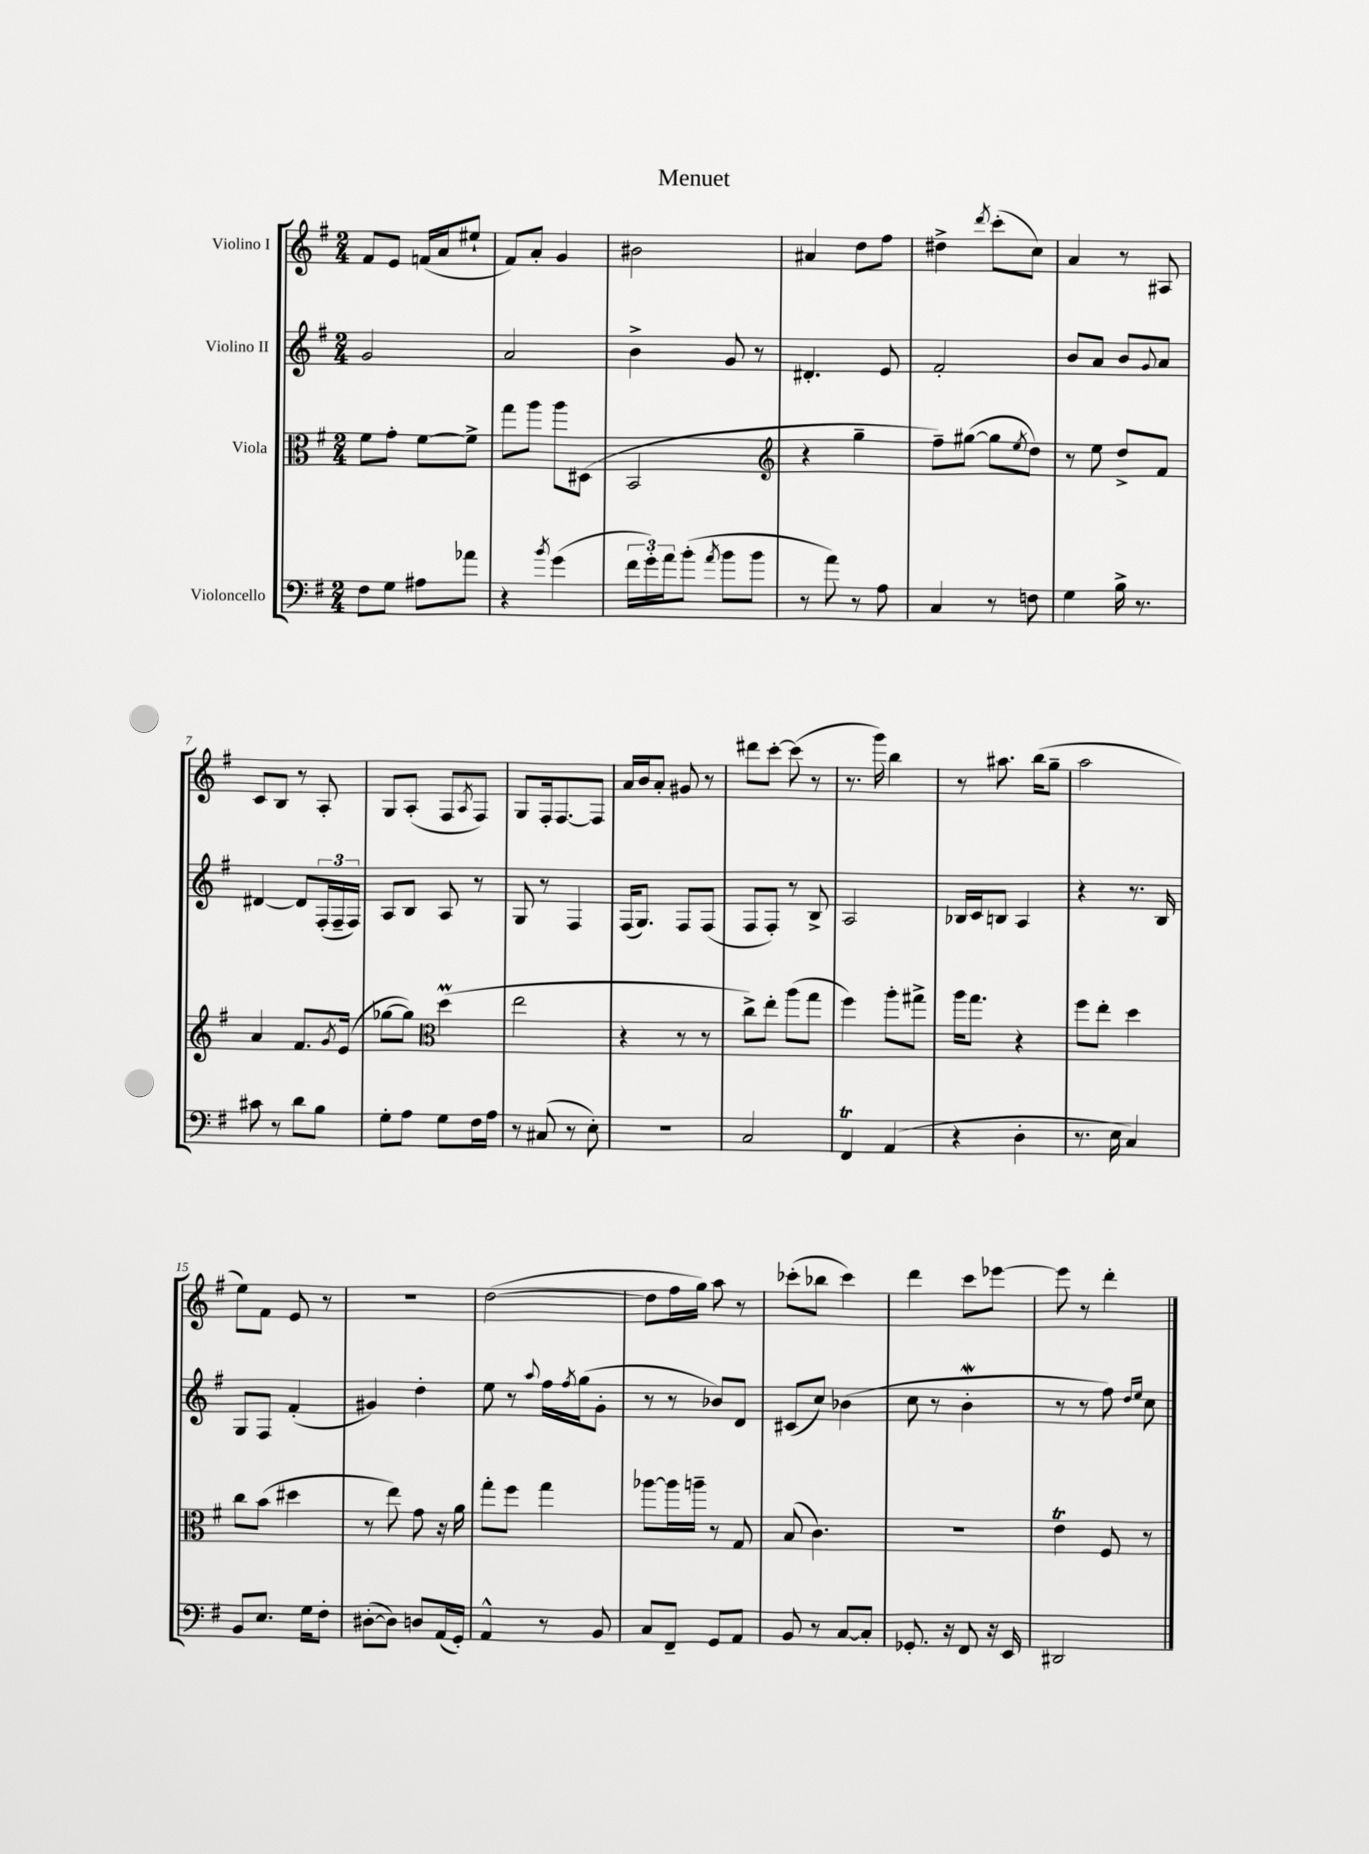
\header { title = "Menuet" }
<<
\new StaffGroup <<
\new Staff = "s0" \with { instrumentName = "Violino I" } {
    \clef treble \key g \major \numericTimeSignature \time 2/4
    fis'8 e'8 f'16( a'16 eis''8-! |
    fis'8) a'8-. g'4 |
    bis'2 |
    ais'4 d''8 fis''8 |
    dis''4-> \acciaccatura { d'''8 } c'''8-.( c''8) |
    a'4 r8 ais8 |
    c'8 b8 r8 a8-. |
    g8 a8-.( fis8 \acciaccatura { a8 } fis8) |
    g8 fis16-. fis8.~ fis8 |
    a'16 b'16 a'8-. gis'8 r8 |
    dis'''8 c'''8~-. c'''8( r8 |
    r8. g'''16) b''4 |
    r8 ais''8. b''16( g''8-- |
    a''2 |
    e''8) fis'8 e'8 r8 |
    r2 |
    d''2~( |
    d''8 fis''16 g''16) a''8 r8 |
    ces'''8-.( bes''8 ces'''4) |
    d'''4 c'''8 ees'''8~ |
    ees'''8 r8 d'''4-. \bar "|." |
}
\new Staff = "s1" \with { instrumentName = "Violino II" } {
    \clef treble \key g \major \numericTimeSignature \time 2/4
    g'2 |
    a'2 |
    b'4-> g'8 r8 |
    dis'4.-. e'8 |
    fis'2-. |
    b'8 a'8 b'8 \appoggiatura { g'8 } a'8 |
    dis'4~ dis'8 \tuplet 3/2 { fis16-.( fis16-- fis16) } |
    a8 b8 a8 r8 |
    g8 r8 fis4 |
    fis16( g8.) fis8 fis8( |
    fis8 fis8-.) r8 b8-> |
    a2 |
    bes16 c'16 b8 a4 |
    r4 r8. b16 |
    g8 fis8 fis'4-.( |
    gis'4) d''4-. |
    e''8 r8 \appoggiatura { a''8 } fis''16 \acciaccatura { fis''8 } g''16( g'8-. |
    r8 r8 bes'8) d'8 |
    cis'8( c''8) bes'4( |
    c''8 r8 b'4-.\mordent |
    r8 r8 fis''8) \grace { d''16 e''16 } c''8 \bar "|." |
}
\new Staff = "s2" \with { instrumentName = "Viola" } {
    \clef alto \key g \major \numericTimeSignature \time 2/4
    fis'8 g'8-. fis'8~ fis'8-> |
    g''8 a''8 a''8 dis8( |
    b,2 |
    \clef treble r4 g''4-- |
    fis''8--) gis''8~( gis''8 \acciaccatura { e''8 } d''8) |
    r8 e''8 d''8-> fis'8 |
    a'4 fis'8. \acciaccatura { g'8 } e'16( |
    ges''8~ ges''8) \clef alto d''4\prall( |
    e''2 |
    r4 r8 r8 |
    c''8->) e''8-. a''8( g''8 |
    fis''4) a''8-. gis''8-> |
    a''16 g''8. r4 |
    fis''8 e''8-. d''4 |
    c''8 b'8( dis''4 |
    r8 e''8) g'8 r16 a'16 |
    g''8-. fis''8 g''4 |
    aes''8~ aes''16 a''16-- r8 g8 |
    b8( c'4.) |
    R2 |
    e'4\trill fis8 r8 \bar "|." |
}
\new Staff = "s3" \with { instrumentName = "Violoncello" } {
    \clef bass \key g \major \numericTimeSignature \time 2/4
    fis8 g8 ais8 aes'8 |
    r4 \acciaccatura { b'8 } g'4( |
    \tuplet 3/2 { fis'16 g'16-.) a'16 } b'8-.( \acciaccatura { a'8 } b'8 b'8 |
    r8 a'8) r8 a8 |
    c4 r8 f8 |
    g4 b16-> r8. |
    cis'8 r8 d'8 b8 |
    g8-. a8 g8 fis16 a16 |
    r8 cis8( r8 e8-.) |
    R2 |
    c2 |
    fis,4\trill a,4( |
    r4 d4-. |
    r8. e16 c4) |
    b,8 e8. g16 fis8-. |
    dis8~-.( dis8) d8 a,16( g,16-.) |
    a,4-^ r8 b,8 |
    c8 fis,8-- g,8 a,8 |
    b,8 r8 c8~ c8-. |
    ges,8.-. r16 fis,8 r16 e,16 |
    dis,2 \bar "|." |
}
>>
>>
